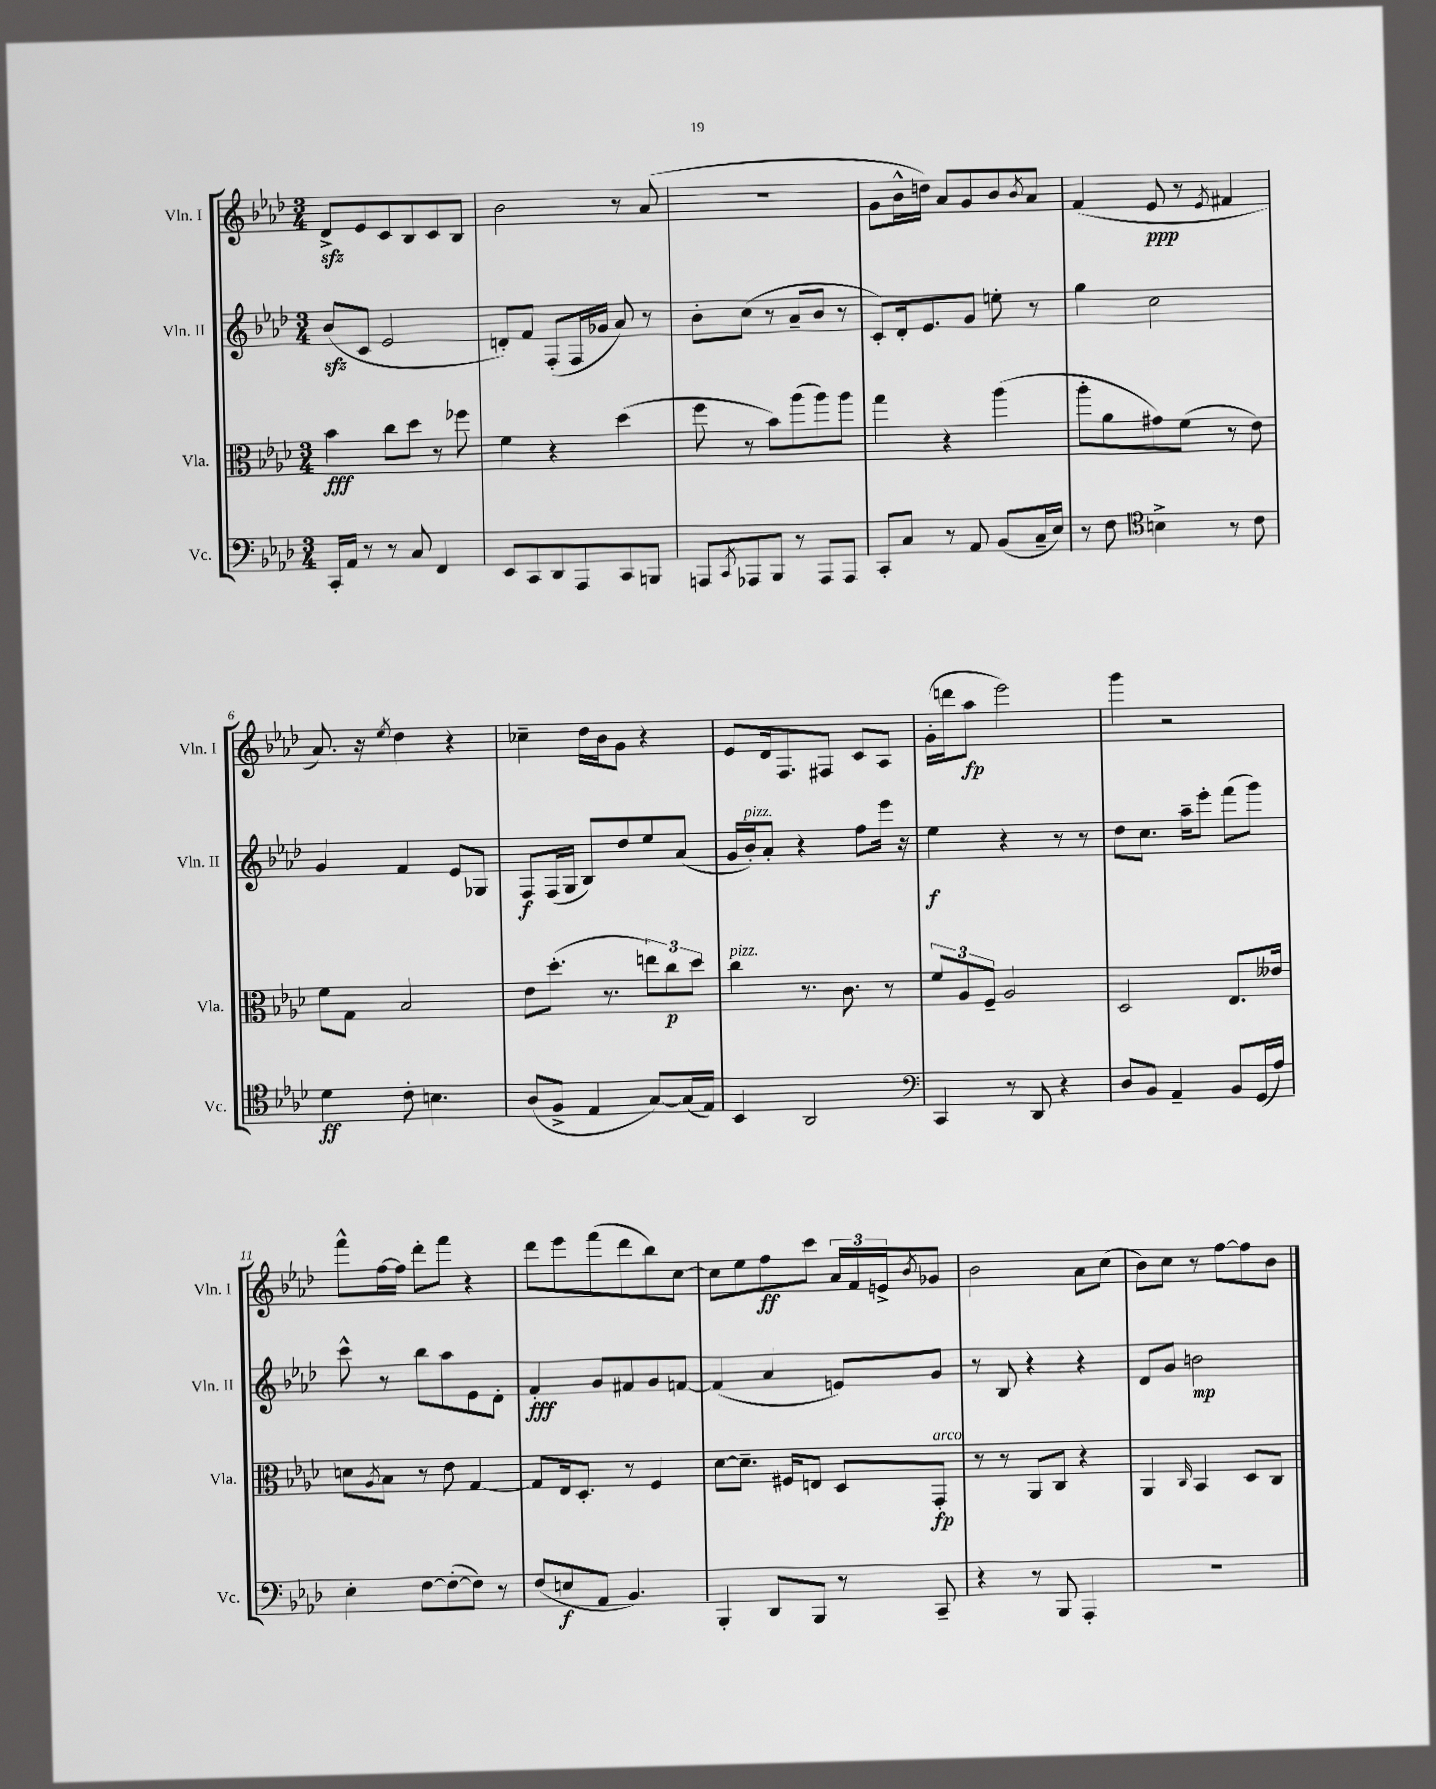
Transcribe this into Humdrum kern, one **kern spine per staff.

**kern	**dynam	**kern	**dynam	**kern	**dynam	**kern	**dynam
*part4	*part4	*part3	*part3	*part2	*part2	*part1	*part1
*staff4	*staff4	*staff3	*staff3	*staff2	*staff2	*staff1	*staff1
*I"Vc.	*	*I"Vla.	*	*I"Vln. II	*	*I"Vln. I	*
*I'Vc.	*	*I'Vla.	*	*I'Vln. II	*	*I'Vln. I	*
*clefF4	*	*clefC3	*	*clefG2	*	*clefG2	*
*k[b-e-a-d-]	*	*k[b-e-a-d-]	*	*k[b-e-a-d-]	*	*k[b-e-a-d-]	*
*M3/4	*	*M3/4	*	*M3/4	*	*M3/4	*
=1	=1	=1	=1	=1	=1	=1	=1
16CC'/LL	.	4b-\	fff	(8b-zz/L	.	8d-zz^/L	.
16AA-/JJ	.	.	.	.	.	.	.
8r	.	.	.	8c/J	.	8e-/	.
8r	.	8cc\L	.	2e-/	.	8c/	.
8C/	.	8dd-\J	.	.	.	8B-/	.
4FF/	.	8r	.	.	.	8c/	.
.	.	8ff-X\	.	.	.	8B-/J	.
=2	=2	=2	=2	=2	=2	=2	=2
8EE-/L	.	4f\	.	8dn'/L)	.	2b-\	.
8CC/	.	.	.	8f/J	.	.	.
8DD-/	.	4r	.	(8F'/L	.	.	.
8AAA-/	.	.	.	16F/L	.	.	.
.	.	.	.	16g-X/JJ	.	.	.
8CC/	.	(4dd-\	.	8a-/)	.	8r	.
8BBBn/J	.	.	.	8r	.	(8a-/	.
=3	=3	=3	=3	=3	=3	=3	=3
8AAAn/L	.	8ff\	.	8b-'\L	.	2.r	.
8qCC/	.	.	.	.	.	.	.
8AAA-X/	.	8r	.	(8cc\J	.	.	.
8BBB-/J	.	8b-\L)	.	8r	.	.	.
8r	.	(8aa-\	.	8a-~/L	.	.	.
8AAA-/L	.	8aa-\)	.	8b-/J	.	.	.
8AAA-/J	.	8aa-\J	.	8r	.	.	.
=4	=4	=4	=4	=4	=4	=4	=4
8CC'/L	.	4gg\	.	8c'/L)	.	8g\L	.
8C/J	.	.	.	16d-'/k	.	16b-^^\L	.
.	.	.	.	8.e-/	.	16ddn\JJ)	.
8r	.	4r	.	.	.	8a-/L	.
8AA-/	.	.	.	8g/J	.	8g/	.
(8BB-/L	.	(4aa-\	.	8een'\	.	8b-/	.
.	.	.	.	.	.	8qb-/	.
16C~/L	.	.	.	8r	.	8a-/J	.
16E-/JJ)	.	.	.	.	.	.	.
=5	=5	=5	=5	=5	=5	=5	=5
8r	.	8aa-'\L	.	4gg\	.	(4f/	.
8F\	.	8a-\	.	.	.	.	.
*clefC4	*	*	*	*	*	*	*
4Bn^\	.	8g#X\)	.	2cc\	.	8e-/	ppp
.	.	(8f\J	.	.	.	8r	.
.	.	.	.	.	.	8qe-/	.
8r	.	8r	.	.	.	4f#X/	.
8c\	.	8e-\)	.	.	.	.	.
!!LO:LB:g=z
=6	=6	=6	=6	=6	=6	=6	=6
4d-\	ff	8f\L	.	4g/	.	8.a-/)	.
.	.	8G\J	.	.	.	.	.
.	.	.	.	.	.	16r	.
.	.	.	.	.	.	8qee-/	.
8c'\	.	2B-/	.	4f/	.	4dd-\	.
4.Bn\	.	.	.	.	.	.	.
.	.	.	.	8e-/L	.	4r	.
.	.	.	.	8G-X/J	.	.	.
=7	=7	=7	=7	=7	=7	=7	=7
(8A-/L	.	8e-\L	.	8F/L	f	4cc-X~\	.
8F^/J	.	(8.dd-'\J	.	(16F/L	.	.	.
.	.	.	.	16G/JJ	.	.	.
4E-/	.	.	.	8B-/L)	.	16dd-\LL	.
.	.	8.r	.	.	.	16b-\J	.
.	.	.	.	8dd-/	.	8g\J	.
[8G/L)	.	12een\L)	.	8ee-/	.	4r	.
.	.	12cc\	p	.	.	.	.
(16G/L]	.	.	.	(8a-/J	.	.	.
.	.	12dd-\J	.	.	.	.	.
16E-/JJ)	.	.	.	.	.	.	.
=8	=8	=8	=8	=8	=8	=8	=8
!	!	!LO:TX:a:i:t=pizz.	!	!	!	!	!
4BB-/	.	4cc\	.	16g/LL	.	8e-/L	.
!	!	!	!	!LO:TX:a:i:t=pizz.	!	!	!
.	.	.	.	16b-'/J)	.	.	.
.	.	.	.	8a-'/J	.	16d-/k	.
.	.	.	.	.	.	8.F/	.
2AA-/	.	8.r	.	4r	.	.	.
.	.	.	.	.	.	8F#X/J	.
.	.	8.c\	.	.	.	.	.
.	.	.	.	8ff\L	.	8c/L	.
.	.	8r	.	16eee-\Jk	.	8A-/J	.
.	.	.	.	16r	.	.	.
=9	=9	=9	=9	=9	=9	=9	=9
*clefF4	*	*	*	*	*	*	*
4CC/	.	12f/L	.	4ee-\	f	(16g'\LL	.
.	.	.	.	.	.	16dddn\J	.
.	.	12A-/	.	.	.	.	.
.	.	.	.	.	.	8aa-\J	fp
.	.	12F~/J	.	.	.	.	.
8r	.	2A-/	.	4r	.	2eee-\)	.
8DD-/	.	.	.	.	.	.	.
4r	.	.	.	8r	.	.	.
.	.	.	.	8r	.	.	.
=10	=10	=10	=10	=10	=10	=10	=10
8D-/L	.	2D-/	.	8dd-\L	.	4ggg\	.
8BB-/J	.	.	.	8.cc\J	.	.	.
4AA-~/	.	.	.	.	.	2r	.
.	.	.	.	16aa-~\KL	.	.	.
.	.	.	.	8eee-'\J	.	.	.
8BB-/L	.	8.E-/L	.	(8fff\L	.	.	.
(16GG/L	.	.	.	8ggg\J)	.	.	.
16A-/JJ)	.	16e--X/Jk	.	.	.	.	.
!!LO:LB:g=z
=11	=11	=11	=11	=11	=11	=11	=11
4E-'\	.	8dn\L	.	8ccc^^\	.	8fff^^\L	.
.	.	8qA-/	.	.	.	.	.
.	.	8B-\J	.	8r	.	[16ff\L	.
.	.	.	.	.	.	16ff\JJ]	.
[8F\L	.	8r	.	8bb-\L	.	8ddd-'\L	.
(8F'\_	.	8e-\	.	8aa-\	.	8fff\J	.
8F\J])	.	[4G/	.	8e-\	.	4r	.
8r	.	.	.	8d-'\J	.	.	.
=12	=12	=12	=12	=12	=12	=12	=12
(8F/L	.	8G/L]	.	4f'/	fff	8ddd-\L	.
8En/	f	16E-/k	.	.	.	8eee-\	.
.	.	8.D-'/J	.	.	.	.	.
8AA-/J	.	.	.	8g/L	.	(8fff\	.
4.BB-/)	.	8r	.	8f#X/	.	8ddd-\	.
.	.	4F/	.	8g/	.	8bb-\)	.
.	.	.	.	[8fn/J	.	[8cc\J	.
=13	=13	=13	=13	=13	=13	=13	=13
4BBB-'/	.	[8d-\L	.	(4f/]	.	8cc\L]	.
.	.	8.d-~\J]	.	.	.	8ee-\	.
8DD-/L	.	.	.	4a-/	.	8ff\	ff
.	.	16F#X/KL	.	.	.	.	.
8BBB-/J	.	8En/J	.	.	.	8ccc\J	.
8r	.	8D-/L	.	8en/L)	.	24a-/LL	.
.	.	.	.	.	.	24f/	.
.	.	.	.	.	.	24en^/J	.
.	.	.	.	.	.	8qb-/	.
!	!	!LO:TX:a:i:t=arco	!	!	!	!	!
8CC~/	.	8GG'/J	fp	8g/J	.	8g-X/J	.
=14	=14	=14	=14	=14	=14	=14	=14
4r	.	8r	.	8r	.	2b-\	.
.	.	8r	.	8B-/	.	.	.
8r	.	8AA-/L	.	4r	.	.	.
8BBB-/	.	8C/J	.	.	.	.	.
4AAA-'/	.	4r	.	4r	.	8a-\L	.
.	.	.	.	.	.	(8cc\J	.
=15	=15	=15	=15	=15	=15	=15	=15
2.r	.	4AA-/	.	8d-/L	.	8b-\L)	.
.	.	.	.	8g/J	.	8cc\J	.
.	.	16qqC/	.	.	.	.	.
.	.	4BB-/	.	2bn\	mp	8r	.
.	.	.	.	.	.	[8ff\L	.
.	.	8D-/L	.	.	.	8ff\]	.
.	.	8C/J	.	.	.	8b-\J	.
==	==	==	==	==	==	==	==
*-	*-	*-	*-	*-	*-	*-	*-
